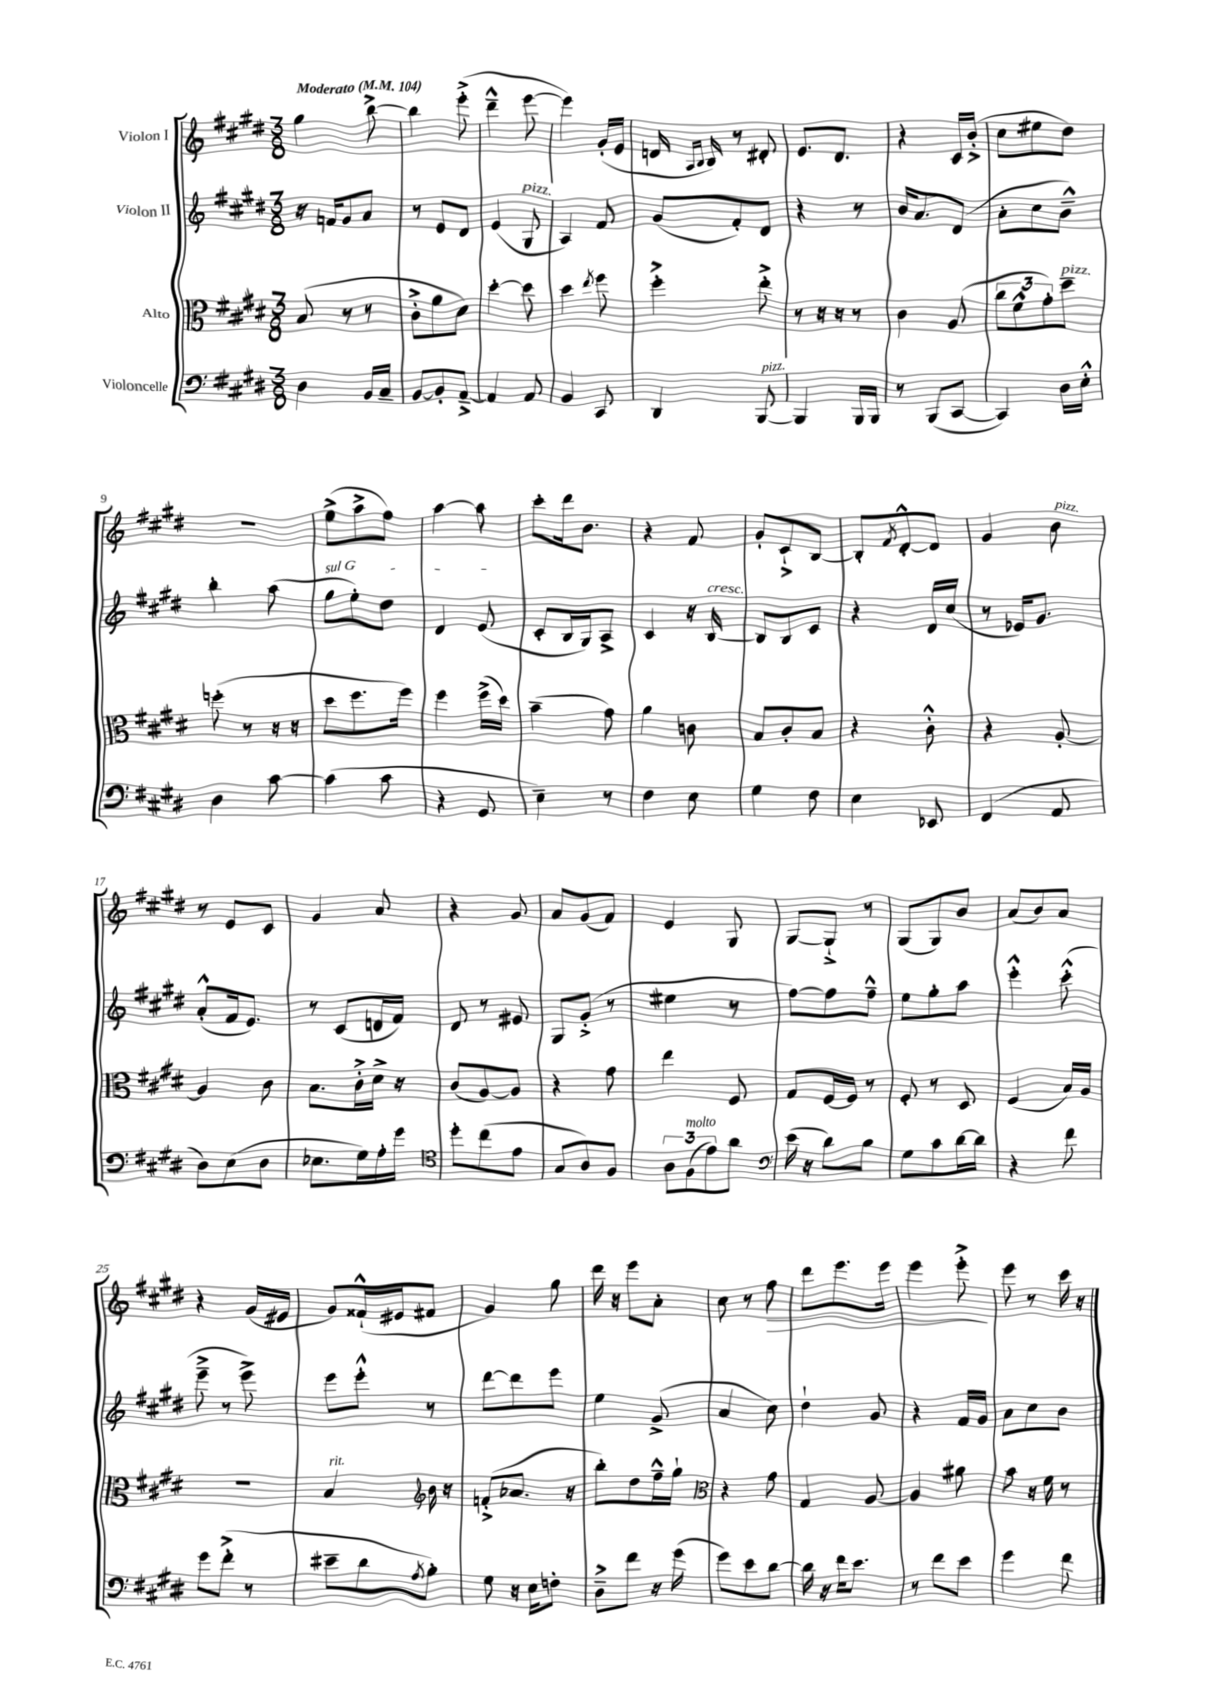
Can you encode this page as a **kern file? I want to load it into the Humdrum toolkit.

**kern	**kern	**kern	**kern
*staff4	*staff3	*staff2	*staff1
*clefF4	*clefC3	*clefG2	*clefG2
*k[f#c#g#d#]	*k[f#c#g#d#]	*k[f#c#g#d#]	*k[f#c#g#d#]
*M3/8	*M3/8	*M3/8	*M3/8
*MM104	*MM104	*MM104	*MM104
4D#	(8B	16r	4gg#
.	.	16f	.
.	8r	8g#	.
16BB	8r	8a	[8bb^
16C#~	.	.	.
=	=	=	=
[8BB	8c#'^	8r	4bb]
8BB']	8a	8e	.
[8AA~^	8d#)	8d#	(8eee'^
=	=	=	=
4AA]	[4dd#'	(4e	4ddd#~^^
8AA	8dd#]	8G#	[8eee
=	=	=	=
4BB	4dd#	4A)	4eee])
.	8qee	.	.
8CC#	8ff#	8f#	(16g#'
.	.	.	16e
=	=	=	=
4DD#	4ff#'^	(8g#	16d
.	.	.	16qqA
.	.	.	16qqB
.	.	.	16B)
.	.	8f#')	8r
[8BBB	8ee'^	8d#	8d#'
=	=	=	=
4BBB]	8r	4r	8.e
.	16r	.	.
.	16r	.	8.d#
16BBB	8r	8r	.
16BBB	.	.	.
=	=	=	=
8r	4c#	16b	4r
.	.	8.a	.
(8BBB	.	.	.
[8CC#	(8A	(8d#	16c#
.	.	.	(16b'^
=	=	=	=
4CC#])	12cc#	8a'	8cc#
.	12f#^^	.	.
.	.	8cc#	8ee#
.	12g#')	.	.
16D#	8dd#~	8b~^^)	8dd#)
16E'^^	.	.	.
=	=	=	=
4D#	(8ff'	4bb'	4.r
.	8r	.	.
[8c#	16r	(8aa	.
.	16r	.	.
=	=	=	=
(4c#]	8dd#	8gg#	(8ee^
.	8.ff#	8ee')	8aa^
8c#	.	8dd#	8ff#)
.	16ff#)	.	.
=	=	=	=
4r	4ff#	4d#	[4aa
8GG#	(16ff#^	(8e	8aa]
.	16dd#)	.	.
=	=	=	=
4E~)	(4b~	8c#'	8ccc#'
.	.	16B	16ddd#
.	.	16G#)	8.b
8r	8g#)	8A^	.
=	=	=	=
4F#	4a	4c#	4r
8E	8c	16r	8f#
.	.	[16B	.
=	=	=	=
4G#	8B	8B]	8g#'
.	8c#'	8B	8c#`^
8F#	8B	8c#	[8B
=	=	=	=
4E	4r	4r	8B']
.	.	.	8qf#
.	.	.	[8d#'^^
8EE-	8c#'^^	16d#	8d#]
.	.	(16cc#	.
=	=	=	=
(4FF#	4r	8r	4g#
.	.	16e-)	.
.	.	8.g#	.
8AA	[8A'	.	8b
=	=	=	=
8D#)	4A]	(8a'^^	8r
(8E	.	16f#	8e
.	.	8.e)	.
8D#	8c#	.	8c#
=	=	=	=
8.E-	8.B	8r	4g#
.	.	(8c#	.
16G#)	16c#'^	.	.
16A'	16d#^	16d	8a
16g#	16r	16f#)	.
=	=	=	=
*clefC4	*	*	*
8dd#'	(8c#	8d#	4r
(8cc#	[8A)	8r	.
8e	8A]	8e#	8g#
=	=	=	=
8G#	4r	8G#	8a
8A)	.	(8g#'^	(8g#
8F#	8g#	8r	8f#)
=	=	=	=
12A	4ee	4ee#	4e
(12F#	.	.	.
12e)	.	.	.
8a	8F#	8r	8G#
=	=	=	=
*clefF4	*	*	*
(16e	8G#	[8ff#)	[8G#
16r	.	.	.
8d#)	[16F#	8ff#]	8G#`^]
.	16F#]	.	.
8B	8r	8ff#~^^	8r
=	=	=	=
8G#	8F#'	8ee	(8G#
8c#	8r	8gg#'	8G#)
[16d#	8D#	8aa	8b
16d#]	.	.	.
=	=	=	=
4r	(4F#	4eee'^^	(8a
.	.	.	8b)
8f#	16B)	(8ccc#'^^	8a
.	16A	.	.
=	=	=	=
8g#	4.r	8eee~^	4r
(8f#'^	.	8r	.
8r	.	8eee^)	(16g#
.	.	.	16e#
=	=	=	=
8e#~	4B	8eee	8g#)
8d#	.	8eee'^^	(16f##`^^
.	.	.	16e#
*	*clefG2	*	*
8qA	.	.	.
8B')	16b	8r	8f#
.	16r	.	.
=	=	=	=
8G#	(8f'^	[8ddd#	4g#)
16r	8.a-	8ddd#]	.
16E	.	.	.
8F'	.	8eee	8gg#
.	16r	.	.
=	=	=	=
8D#~^	8bb')	4ee	16ddd#
.	.	.	16r
8f#	8dd#	.	8eee
16r	16ff#~^^	(8g#^	8a'
(16g#	16gg#`	.	.
=	=	=	=
*	*clefC3	*	*
8g#)	4r	4a	8cc#
8e	.	.	8r
[8d#	8g#	8cc#)	8ff#
=	=	=	=
16d#]	4G#	4dd#`	8ddd#
16r	.	.	.
16f#	.	.	8.eee
8.e	.	.	.
.	[8A	8g#	.
.	.	.	16eee
=	=	=	=
8r	4A]	4r	4eee
8f#	.	.	.
8e	8a#	16f#	8eee'^
.	.	16g#	.
=	=	=	=
4g#	8b	8a	8eee
.	16r	8cc#	8r
.	16f#	.	.
8f#	8r	8b	16ccc#
.	.	.	16r
==	==	==	==
*-	*-	*-	*-
